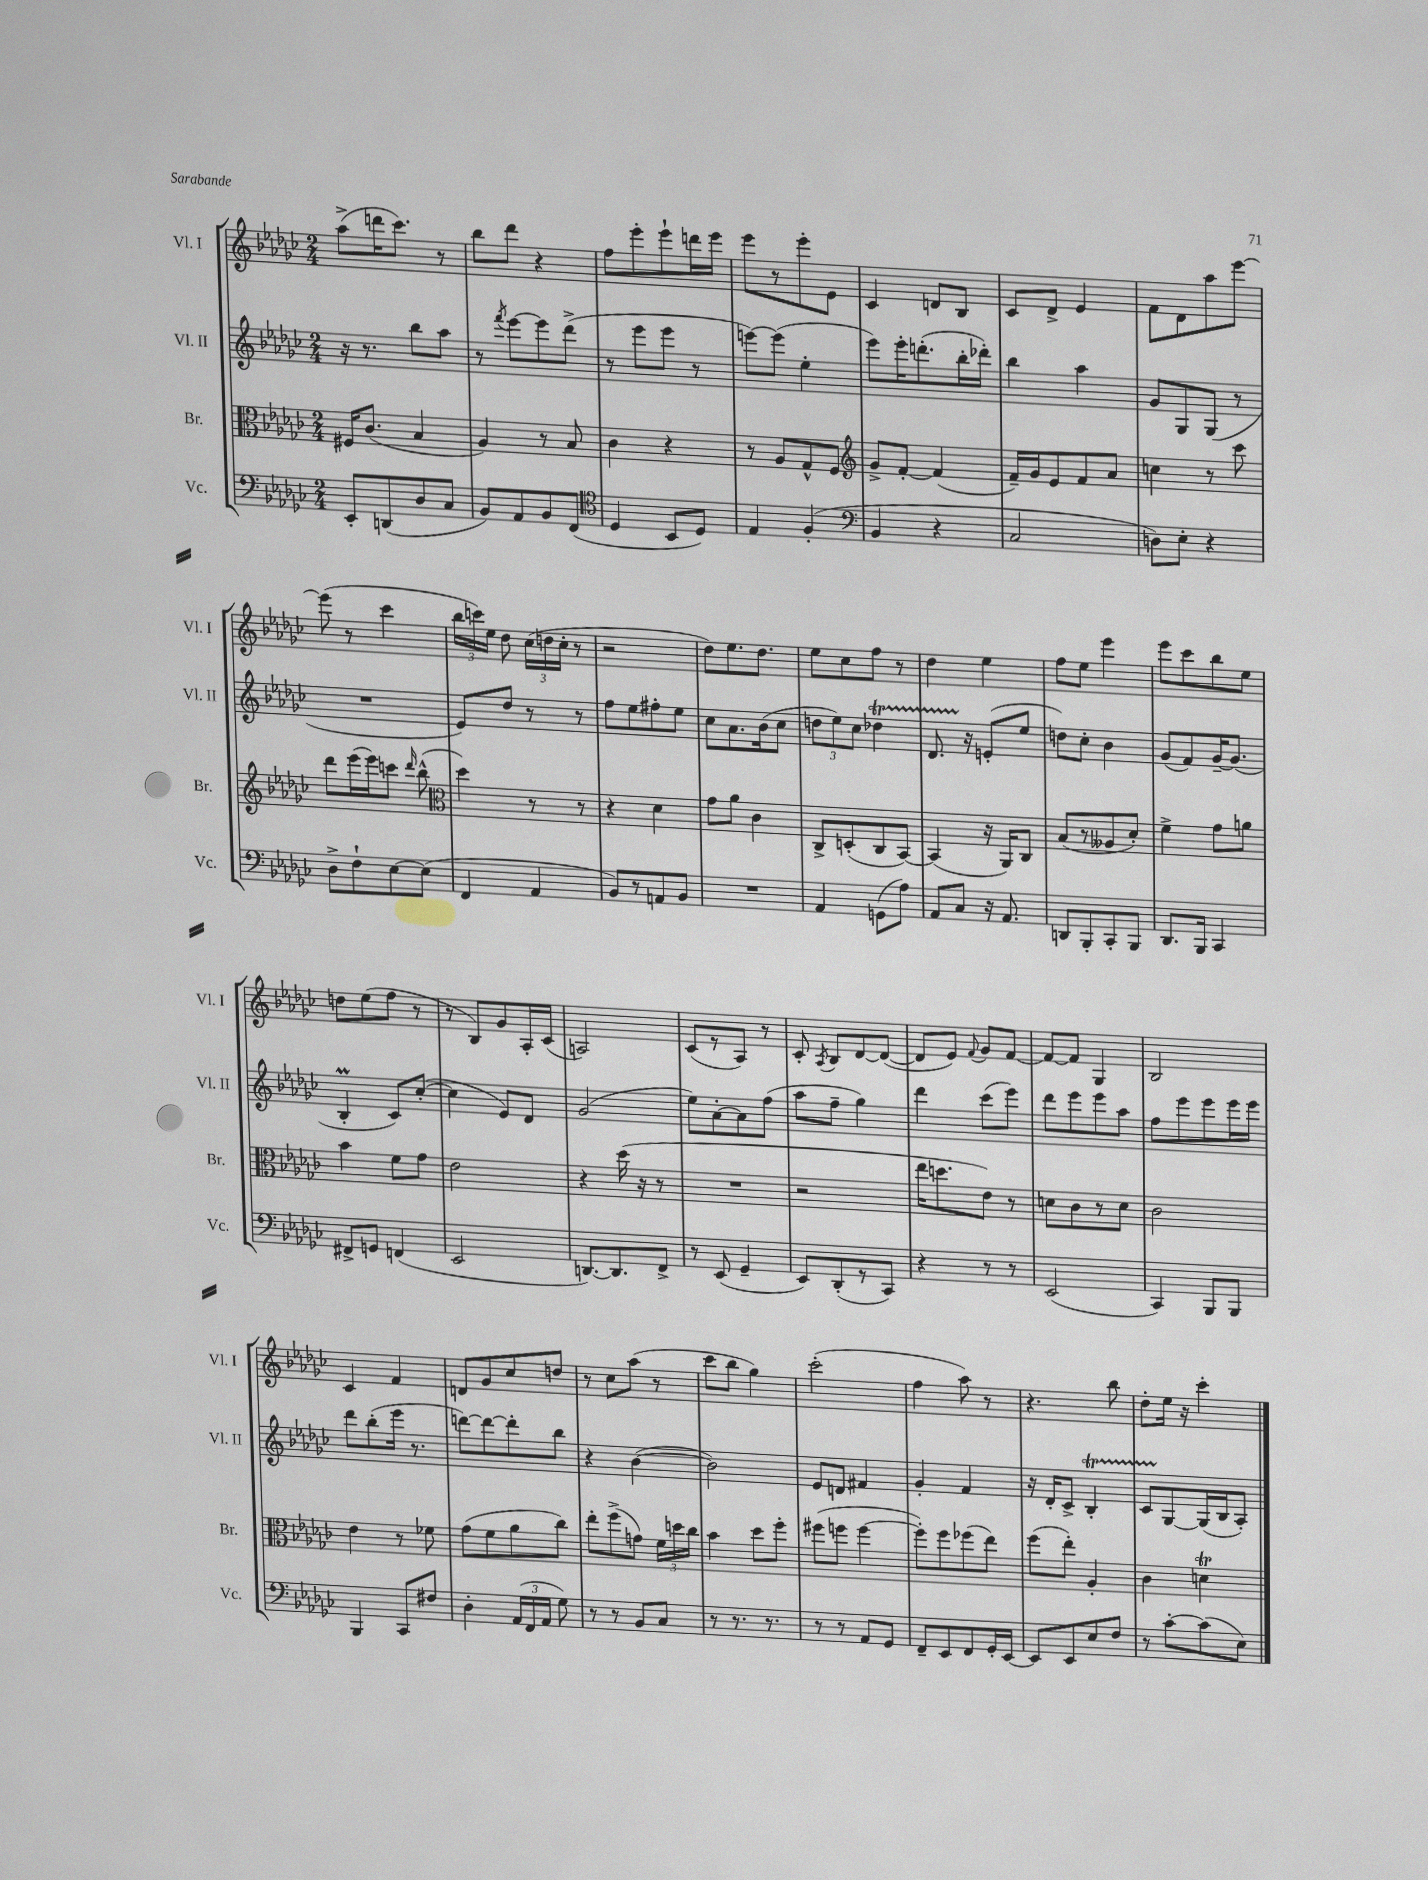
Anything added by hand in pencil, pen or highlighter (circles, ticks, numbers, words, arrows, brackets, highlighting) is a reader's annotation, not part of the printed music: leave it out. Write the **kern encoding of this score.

**kern	**kern	**kern	**kern
*staff4	*staff3	*staff2	*staff1
*clefF4	*clefC3	*clefG2	*clefG2
*k[b-e-a-d-g-c-]	*k[b-e-a-d-g-c-]	*k[b-e-a-d-g-c-]	*k[b-e-a-d-g-c-]
*M2/4	*M2/4	*M2/4	*M2/4
8EE-'/L	16F#/LK	16r	(8aa-^\L
.	(8.c-/J	8.r	.
(8DD/	.	.	16ddd\K
.	.	.	8.ccc-\J)
8D-/	4B-/	8bb-\L	.
8C-/J	.	8aa-\J	8r
=	=	=	=
8BB-/L)	4A-/)	8r	8bb-\L
.	.	8qfff/	.
8AA-/	.	[8eee-\L	8ddd-\J
8BB-/	8r	8eee-\]	4r
(8FF/J	8B-/	(8ddd-^\J	.
=	=	=	=
*clefC4	*	*	*
4D-/	4c-\	8r	8ff\L
.	.	8eee-\L	8eee-'\
8BB-/L	4r	8eee-\J	8eee-`\
8D-/J)	.	8r	16ddd\L
.	.	.	16eee-\JJ
=	=	=	=
4E-/	8r	[8eee\L)	8eee-\L
.	8A-/L	(8eee\]J	8r
(4F'/	8G-^^/	4ee-'\	8eee-'\
.	8F/J	.	8e-\J
=	=	=	=
*clefF4	*clefG2	*	*
4BB-/	8g-^/L	8eee-\L)	4c-/
.	[8f'/J	16eee-'\K	.
.	.	(8.ddd'\	.
4r	(4f/]	.	8d/L
.	.	16bb-'\L	8B-/J
.	.	16ddd-'\JJ)	.
=	=	=	=
2C-/	16f~/LL)	4bb-\	8c-/L
.	16g-/J	.	.
.	8e-/	.	8d-^/J
.	8f/	4aa-\	4e-/
.	8a-/J	.	.
=	=	=	=
8D\L)	4cc\	8g-/L	8f\L
8E-'\J	.	8G-/	8d-\
4r	8r	(8G-/J	8aa-\
.	8ccc-\	8r	[8eee-\J
=	=	=	=
8D-^\L	8ddd-\L	2r	(8eee-\]
8F`\	(16eee-\L	.	8r
.	16eee-\J)	.	.
[8E-\	8ccc\J	.	4ccc-\
.	16qqddd-/	.	.
(8E-\]J	(8bb-^^\	.	.
=	=	=	=
*	*clefC3	*	*
4FF/	4dd-\)	8e-/L)	24bb-\LL
.	.	.	24ccc\)
.	.	.	24ee-\JJ
.	.	8dd-/J	8dd-\
4AA-/	8r	8r	(24cc-\LL
.	.	.	24dd\
.	.	.	24cc-'\JJ
.	8r	8r	8r
=	=	=	=
8BB-/L)	4r	8ff\L	2r
8r	.	8ee-\	.
8AA/	4d-\	8ff#'\	.
8BB-/J	.	8ee-\J	.
=	=	=	=
2r	8g-\L	8cc-\L	8dd-\L)
.	8a-\J	8.a-\	8.ee-\
.	4c-\	.	.
.	.	(16b-\k	8.dd-\J
.	.	8cc-\J	.
=	=	=	=
4AA-/	8C-^/L	12dd\L	8ee-\L
.	.	12ee-\)	.
.	(8D'/	.	8cc-\
.	.	12cc-\J	.
(8GG\L	8C-/	4dd-\	8ff\J
8A-\J)	[8BB-/J)	.	8r
=	=	=	=
8AA-/L	(4BB-/]	8.d-/	4dd-\
8C-/J	.	.	.
.	.	16r	.
16r	16r	(8e'/L	4ee-\
8.AA-/	16AA-/LK)	.	.
.	8C-/J	8ee-/J	.
=	=	=	=
8DD/L	(8B-/L	8dd\L)	8ff\L
8BBB-'/	8r	8cc-'\J	8ee-\J
8CC-'/	8A--/	4b-\	4eee-\
8BBB-/J	8d-'/J)	.	.
=	=	=	=
8.DD-/L	4f^\	(8g-/L	8eee-\L
.	.	8f/)	8ccc-\
16BBB-/Jk	.	.	.
4CC-/	8g-\L	[16g-~/K	8bb-\
.	.	(8.g-/]J	.
.	8a\J	.	8ee-\J
=	=	=	=
8FF#^/L	4b-\	4B-'/	8dd\L
8GG/J	.	.	(8ee-\
(4FF/	8f\L	8c-/L)	8ff\J
.	8g-\J	([8cc-'/J	8r
=	=	=	=
2EE-/	2e-\	4cc-\]	8r
.	.	.	8B-/L)
.	.	8e-/L)	8g-/
.	.	8d-/J	16A-'/L
.	.	.	(16c-/JJ
=	=	=	=
[8.DD/L)	4r	(2g-/	2A/)
8.DD/]	.	.	.
.	(16dd-\	.	.
.	16r	.	.
8FF^/J	8r	.	.
=	=	=	=
8r	2r	8ee-\L)	(8c-/L
(8EE-/	.	[8a-'\	8r
4GG-~/	.	8a-\]	8A-/J)
.	.	(8ff\J	8r
=	=	=	=
8EE-/L)	2r	8aa-\L	8c-'/
.	.	.	8qA-/
(8DD-'/	.	8ff~\J	8B-/L
8r	.	4gg-\)	[8d-/
8CC-/J)	.	.	(8d-/_J
=	=	=	=
4r	16ee-\LK	4ddd-\	8d-/]L
.	8.dd\	.	.
.	.	.	8e-/J)
.	.	.	8qqf/
8r	8e-\J)	(8ccc-\L	8g-/L
8r	8r	8eee-\J)	[8f/J
=	=	=	=
(2EE-/	8d\L	8ddd-\L	8f/_L
.	8c-\	8eee-\	8f/]J
.	8r	8eee-\	4G-/
.	8d\J	8aa-\J	.
=	=	=	=
4CC-/)	2c-\	8ff\L	2B-/
.	.	8eee-\	.
8BBB-/L	.	8eee-\	.
8BBB-/J	.	16eee-\L	.
.	.	16eee-\JJ	.
=	=	=	=
4BBB-/	4e-\	8ddd-\L	4c-/
.	.	(8bb-'\	.
8CC-/L	8r	16eee-\Jk	4f/
.	.	8.r	.
8F#/J	8f-\	.	.
=	=	=	=
4D-'\	(8g-\L	[8ddd\L)	8d/L
.	8f\	8ddd\_	8g-/
(24AA-/LL	8a-\	8ddd'\]	8cc-/
24FF/	.	.	.
24AA-/JJ	.	.	.
8G-\)	8cc-\J)	8bb-\J	8dd/J
=	=	=	=
8r	8ee-'\L	4r	8r
8r	(8ff^\	.	8cc-\L
8BB-/L	8g\J)	([4b-\	(8aa-\J
8C-/J	24f\LL	.	8r
.	24dd\	.	.
.	24cc-\JJ	.	.
=	=	=	=
8r	4b-\	2b-\])	8ccc-\L
8.r	.	.	8bb-\J
.	8dd-\L	.	4gg-\)
8.r	.	.	.
.	8ff'\J	.	.
=	=	=	=
8r	(8ff#\L	8e-/L	(2ccc-'\
8r	8ff\J	8d/J	.
8AA-/L	[4ff\	4f#/	.
8GG-/J	.	.	.
=	=	=	=
8FF~/L	8ff'\]L)	4g-'/	4ff\
8EE-/	8ff\	.	.
8FF/	(8ff-\	4f/	8aa-\)
16GG-'/L	8ee-\J)	.	8r
[16EE-/JJ	.	.	.
=	=	=	=
8EE-/]L	(8ff\L	16r	4.r
.	.	16d-'/LK	.
8EE-/	8ee-'\J)	8c-^/J	.
8E-/	4A-'/	4B-'/	.
8F/J	.	.	8bb-\
=	=	=	=
8r	4c-\	8c-/L	8dd-'\L
[8c-'\L	.	[8G-/	16ee-\Jk
.	.	.	16r
(8c-\]	4d\	(16G-/]L	4ccc-'\
.	.	16B-/J	.
8E-\J)	.	8A-'/J)	.
==	==	==	==
*-	*-	*-	*-
